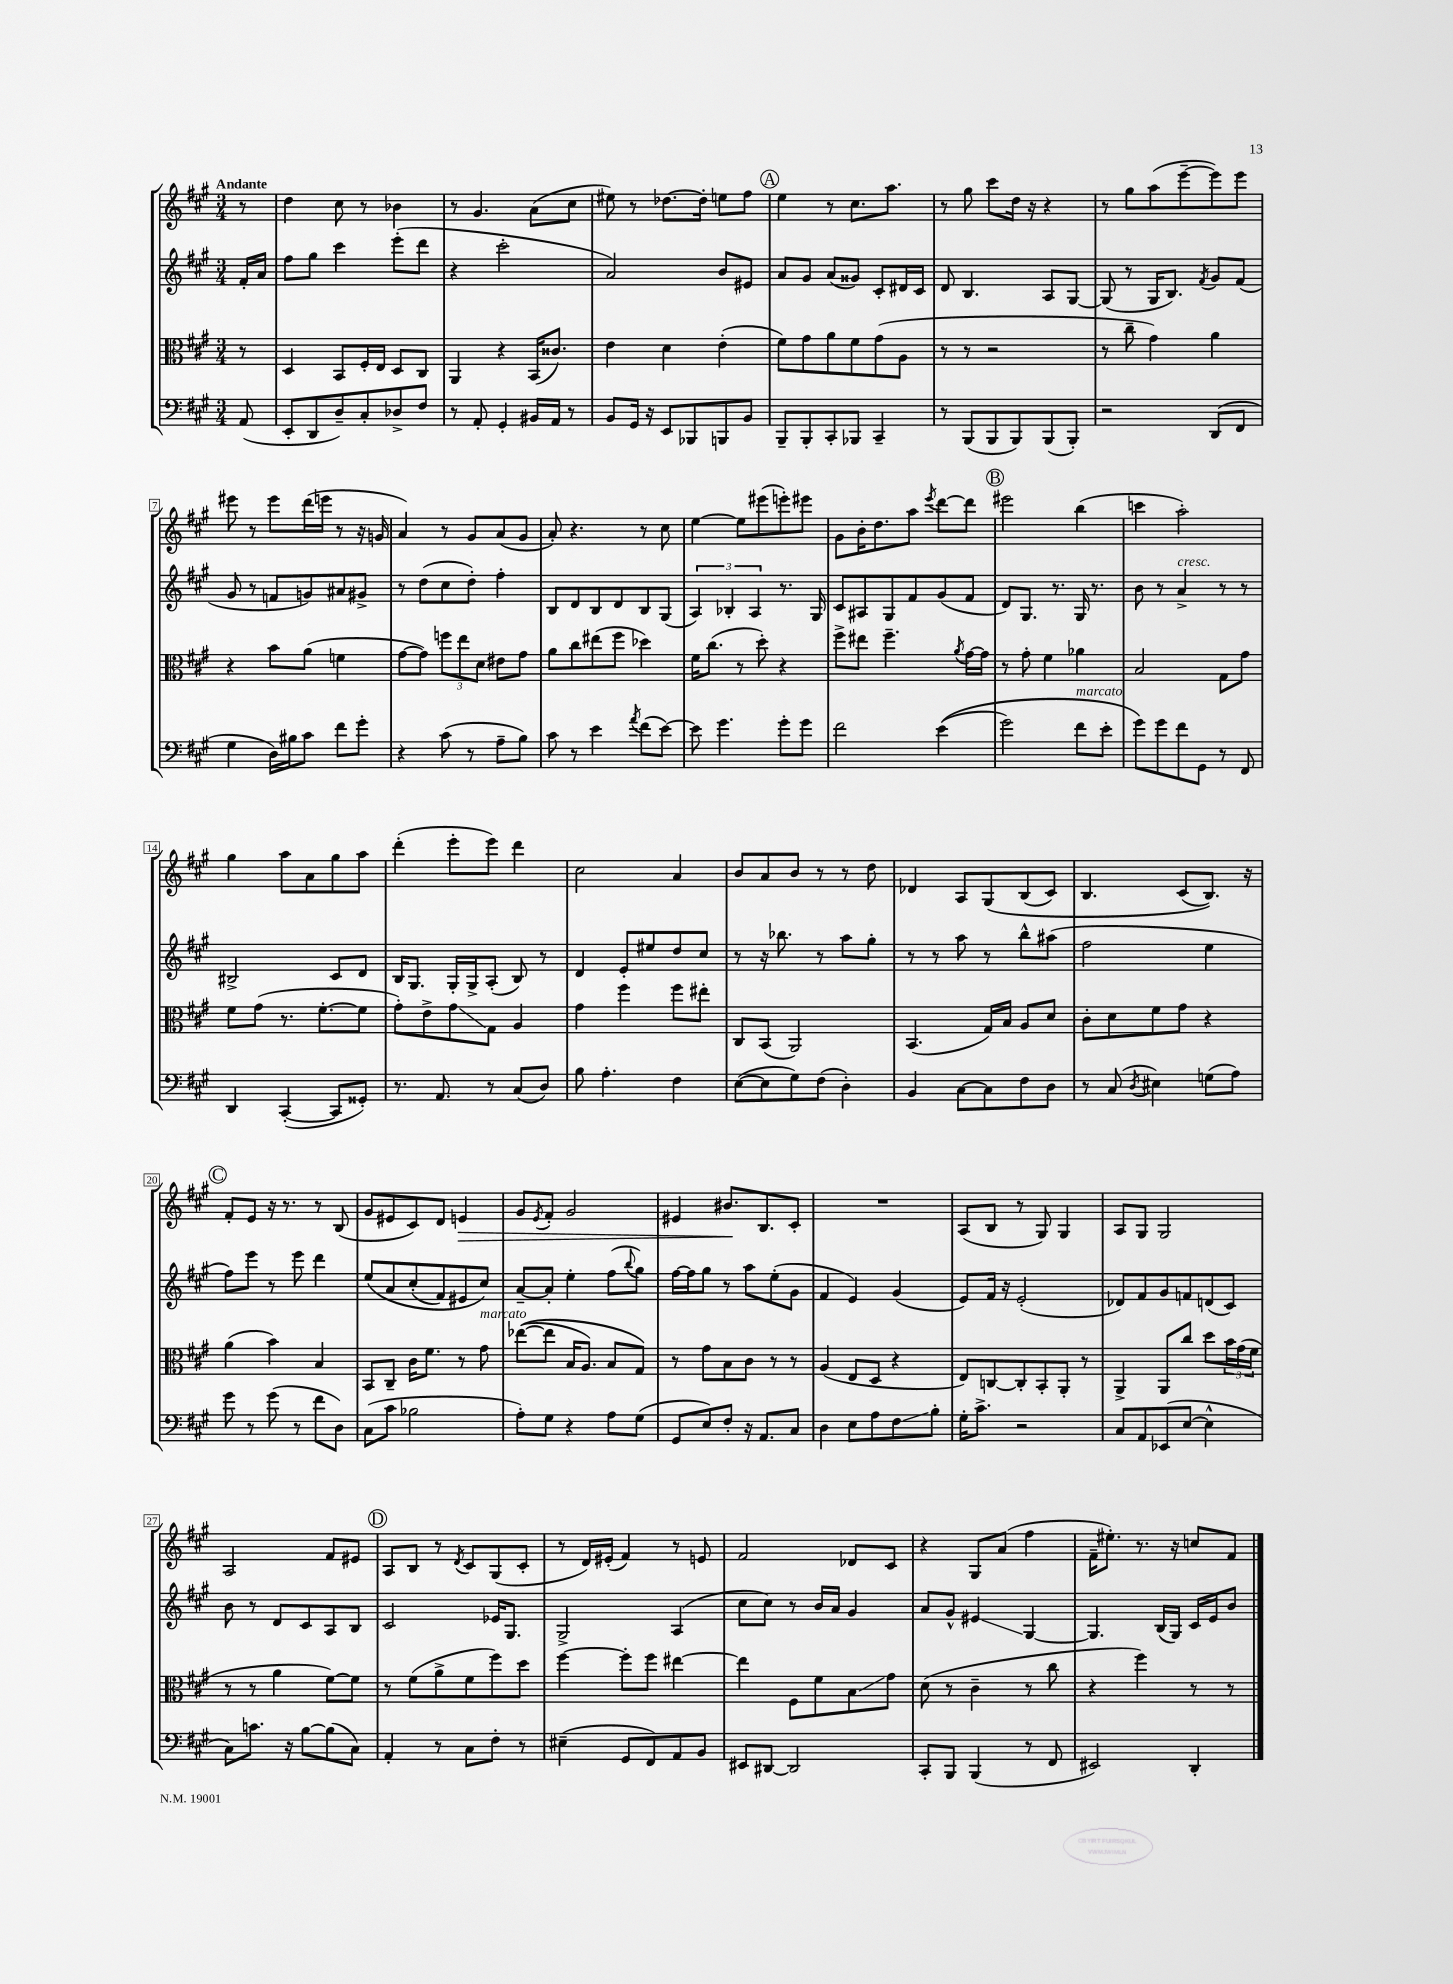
<<
\new StaffGroup <<
\new Staff = "s0" {
    \clef treble \key a \major \numericTimeSignature \time 3/4 \partial 8 \tempo "Andante"
    r8 |
    d''4 cis''8 r8 bes'4 |
    r8 gis'4. a'8( cis''8 |
    eis''8) r8 des''8.~ des''16-. e''8 fis''8 |
    \mark \markup { \circle "A" } e''4 r8 cis''8. a''8. |
    r8 gis''8 cis'''8 d''16 r16 r4 |
    r8 gis''8 a''8( e'''8~-- e'''8) e'''8 |
    eis'''8 r8 eis'''8 d'''16( e'''16 r8 r16 g'16 |
    a'4) r8 gis'8 a'8( gis'8 |
    a'8-.) r4. r8 cis''8 |
    e''4~ e''8 eis'''8( e'''8-.) eis'''8 |
    gis'8 b'16-. d''8. a''8 \acciaccatura { e'''8 } d'''8~ d'''8 |
    \mark \markup { \circle "B" } eis'''2 b''4( |
    c'''4 a''2-.) |
    gis''4 a''8 a'8 gis''8 a''8 |
    d'''4-.( e'''8-. e'''8) d'''4 |
    cis''2 a'4 |
    b'8 a'8 b'8 r8 r8 d''8 |
    des'4 a8 gis8\( b8( cis'8) |
    b4. cis'8( b8.)\) r16 |
    \mark \markup { \circle "C" } fis'8-. e'8 r16 r8. r8 b8( |
    gis'8 eis'8 cis'8) d'8 e'4\> |
    gis'8 \acciaccatura { e'8 } fis'8-. gis'2 |
    eis'4 bis'8.\! b8. cis'8-. |
    R2. |
    a8( b8 r8 gis8) gis4 |
    a8 gis8 gis2 |
    a2 fis'8 eis'8 |
    \mark \markup { \circle "D" } a8 b8 r8 \acciaccatura { d'8 } cis'8 gis8( cis'8-. |
    r8 d'16) eis'16-.( fis'4) r8 e'8 |
    fis'2 des'8 cis'8 |
    r4 gis8 a'8( fis''4 |
    fis'16-- eis''8.-.) r8. r16 c''8 fis'8 \bar "|." |
}
\new Staff = "s1" {
    \clef treble \key a \major \numericTimeSignature \time 3/4 \partial 8
    fis'16-. a'16 |
    fis''8 gis''8 cis'''4 e'''8-.( d'''8 |
    r4 cis'''2-. |
    a'2) b'8 eis'8 |
    \mark \markup { \circle "A" } a'8 gis'8 a'8( gisis'8) cis'8-. dis'16 cis'16 |
    d'8 b4. a8 gis8~ |
    gis8( r8 gis16 b8.) \acciaccatura { fis'8 } gis'8 fis'8( |
    gis'8 r8 f'8 g'8) ais'8 gis'8-> |
    r8 d''8( cis''8 d''8-.) fis''4-. |
    b8 d'8 b8 d'8 b8 gis8( |
    \tuplet 3/2 { a4) bes4-. a4 } r8. gis16 |
    cis'8 ais8 gis8 fis'8 gis'8( fis'8 |
    \mark \markup { \circle "B" } d'8) gis8. r8. gis16 r8. |
    b'8 r8 a'4->^\markup { \italic "cresc." } r8 r8 |
    bis2-> cis'8 d'8 |
    b16 gis8. gis16-. gis16-> a8-.( b8) r8 |
    d'4 e'8-. eis''8 d''8 cis''8 |
    r8 r16 bes''8. r8 a''8 gis''8-. |
    r8 r8 a''8 r8 b''8-^ ais''8( |
    fis''2 e''4 |
    \mark \markup { \circle "C" } fis''8) e'''8 r8 e'''8 d'''4 |
    e''8\( a'8 cis''8-.( fis'8) eis'8 cis''8\) |
    a'8~-- a'8-. e''4-. fis''8( \appoggiatura { b''8 } gis''8) |
    fis''16~ fis''16 gis''8 r8 a''8 e''8-.( gis'8 |
    fis'4 e'4) gis'4( |
    e'8) fis'16 r16 e'2-.( |
    des'8) fis'8 gis'8 f'8 d'8( cis'8) |
    b'8 r8 d'8 cis'8 a8 b8 |
    \mark \markup { \circle "D" } cis'2 ees'16 gis8. |
    gis2-> a4( |
    cis''8 cis''8) r8 b'16 a'16 gis'4 |
    a'8 gis'8-^ eis'4\glissando gis4~ |
    gis4. b16( gis16) cis'16 e'16 b'8 \bar "|." |
}
\new Staff = "s2" {
    \clef alto \key a \major \numericTimeSignature \time 3/4 \partial 8
    r8 |
    d4 b,8 fis16-. e16 d8 cis8 |
    a,4 r4 b,16( cisis'8.) |
    e'4 d'4 e'4-.( |
    \mark \markup { \circle "A" } fis'8) gis'8 a'8 fis'8 gis'8( a8 |
    r8 r8 r2 |
    r8 cis''8-- gis'4) a'4 |
    r4 b'8 a'8( f'4 |
    gis'8~ gis'8) \tuplet 3/2 { f''8 e''8 d'8 } eis'8 gis'8 |
    a'8 cis''8 eis''8( fis''8 des''4) |
    fis'16 cis''8.( r8 d''8-.) r4 |
    fis''8-> eis''8 fis''4.-- \acciaccatura { a'8 } gis'16~ gis'16 |
    \mark \markup { \circle "B" } r8 gis'8-. fis'4 aes'4 |
    b2 gis8 gis'8 |
    fis'8 gis'8( r8. fis'8.~-. fis'8 |
    gis'8-.) e'8-> gis'8\glissando gis8 a4 |
    gis'4 fis''4 fis''8 eis''8-. |
    cis8 b,8( a,2) |
    b,4.( gis16) b16 a8 d'8 |
    cis'8-. d'8 fis'8 gis'8 r4 |
    \mark \markup { \circle "C" } a'4( b'4) b4 |
    b,8 cis8-- cis'16 fis'8. r8 gis'8^\markup { \italic "marcato" } |
    ees''8~(\( ees''8 b16 a8.) b8 gis8\) |
    r8 gis'8 b8 cis'8 r8 r8 |
    a4( e8 d8 r4 |
    e8) c8~ c8-. b,8-. a,8-. r8 |
    a,4-> a,8 cis''8 d''8 \tuplet 3/2 { b'16 gis'16( fis'16 } |
    r8 r8 a'4 fis'8~) fis'8 |
    \mark \markup { \circle "D" } r8 fis'8( a'8-> fis'8 fis''8) d''8 |
    fis''4~ fis''8-. fis''8 eis''4~ |
    eis''4 fis8 fis'8 b8\glissando gis'8 |
    d'8( r8 cis'4-- r8 cis''8 |
    r4 fis''4) r8 r8 \bar "|." |
}
\new Staff = "s3" {
    \clef bass \key a \major \numericTimeSignature \time 3/4 \partial 8
    a,8( |
    e,8-. d,8 d8--) cis8-. des8-> fis8 |
    r8 a,8-. gis,4-. bis,16 a,16 r8 |
    b,8 gis,16 r16 e,8 bes,,8 b,,8 b,8 |
    \mark \markup { \circle "A" } b,,8-- b,,8-. cis,8-. bes,,8 cis,4-- |
    r8 b,,8( b,,8 b,,8) b,,8( b,,8-.) |
    r2 d,8( fis,8 |
    gis4 d16) bis16 cis'8 fis'8 gis'8-. |
    r4 cis'8( r8 a8-- b8) |
    cis'8 r8 e'4 \acciaccatura { a'8 } fis'8( e'8~) |
    e'8 gis'4. gis'8-. gis'8 |
    fis'2 e'4(\( |
    \mark \markup { \circle "B" } gis'2) fis'8^\markup { \italic "marcato" } e'8-. |
    gis'8\) gis'8 fis'8 gis,8 r8 fis,8 |
    d,4 cis,4~-.( cis,8 gisis,8-.) |
    r8. a,8. r8 cis8( d8) |
    b8 a4.-. fis4 |
    e8~( e8 gis8) fis8( d4-.) |
    b,4 cis8~ cis8 fis8 d8 |
    r8 cis8( \acciaccatura { d8 } eis4) g8( a8) |
    \mark \markup { \circle "C" } gis'8 r8 gis'8( r8 fis'8 d8) |
    cis8( cis'8 bes2 |
    a8-.) gis8 r4 a8 gis8( |
    gis,8 e8) fis8-. r16 a,8. cis8 |
    d4 e8 a8 fis8\glissando b8-. |
    gis16-. cis'8.-> r2 |
    cis8 a,8 ees,8( e8~ e4-^ |
    cis8) c'8. r16 b8~ b8( cis8) |
    \mark \markup { \circle "D" } a,4-. r8 cis8 fis8-. r8 |
    eis4--( gis,8 fis,8) a,8 b,8 |
    eis,8 dis,8~ dis,2 |
    cis,8-. b,,8 b,,4( r8 fis,8 |
    eis,2) d,4-. \bar "|." |
}
>>
>>
\layout { \context { \Score \override BarNumber.stencil = #(make-stencil-boxer 0.1 0.3 ly:text-interface::print) } }
